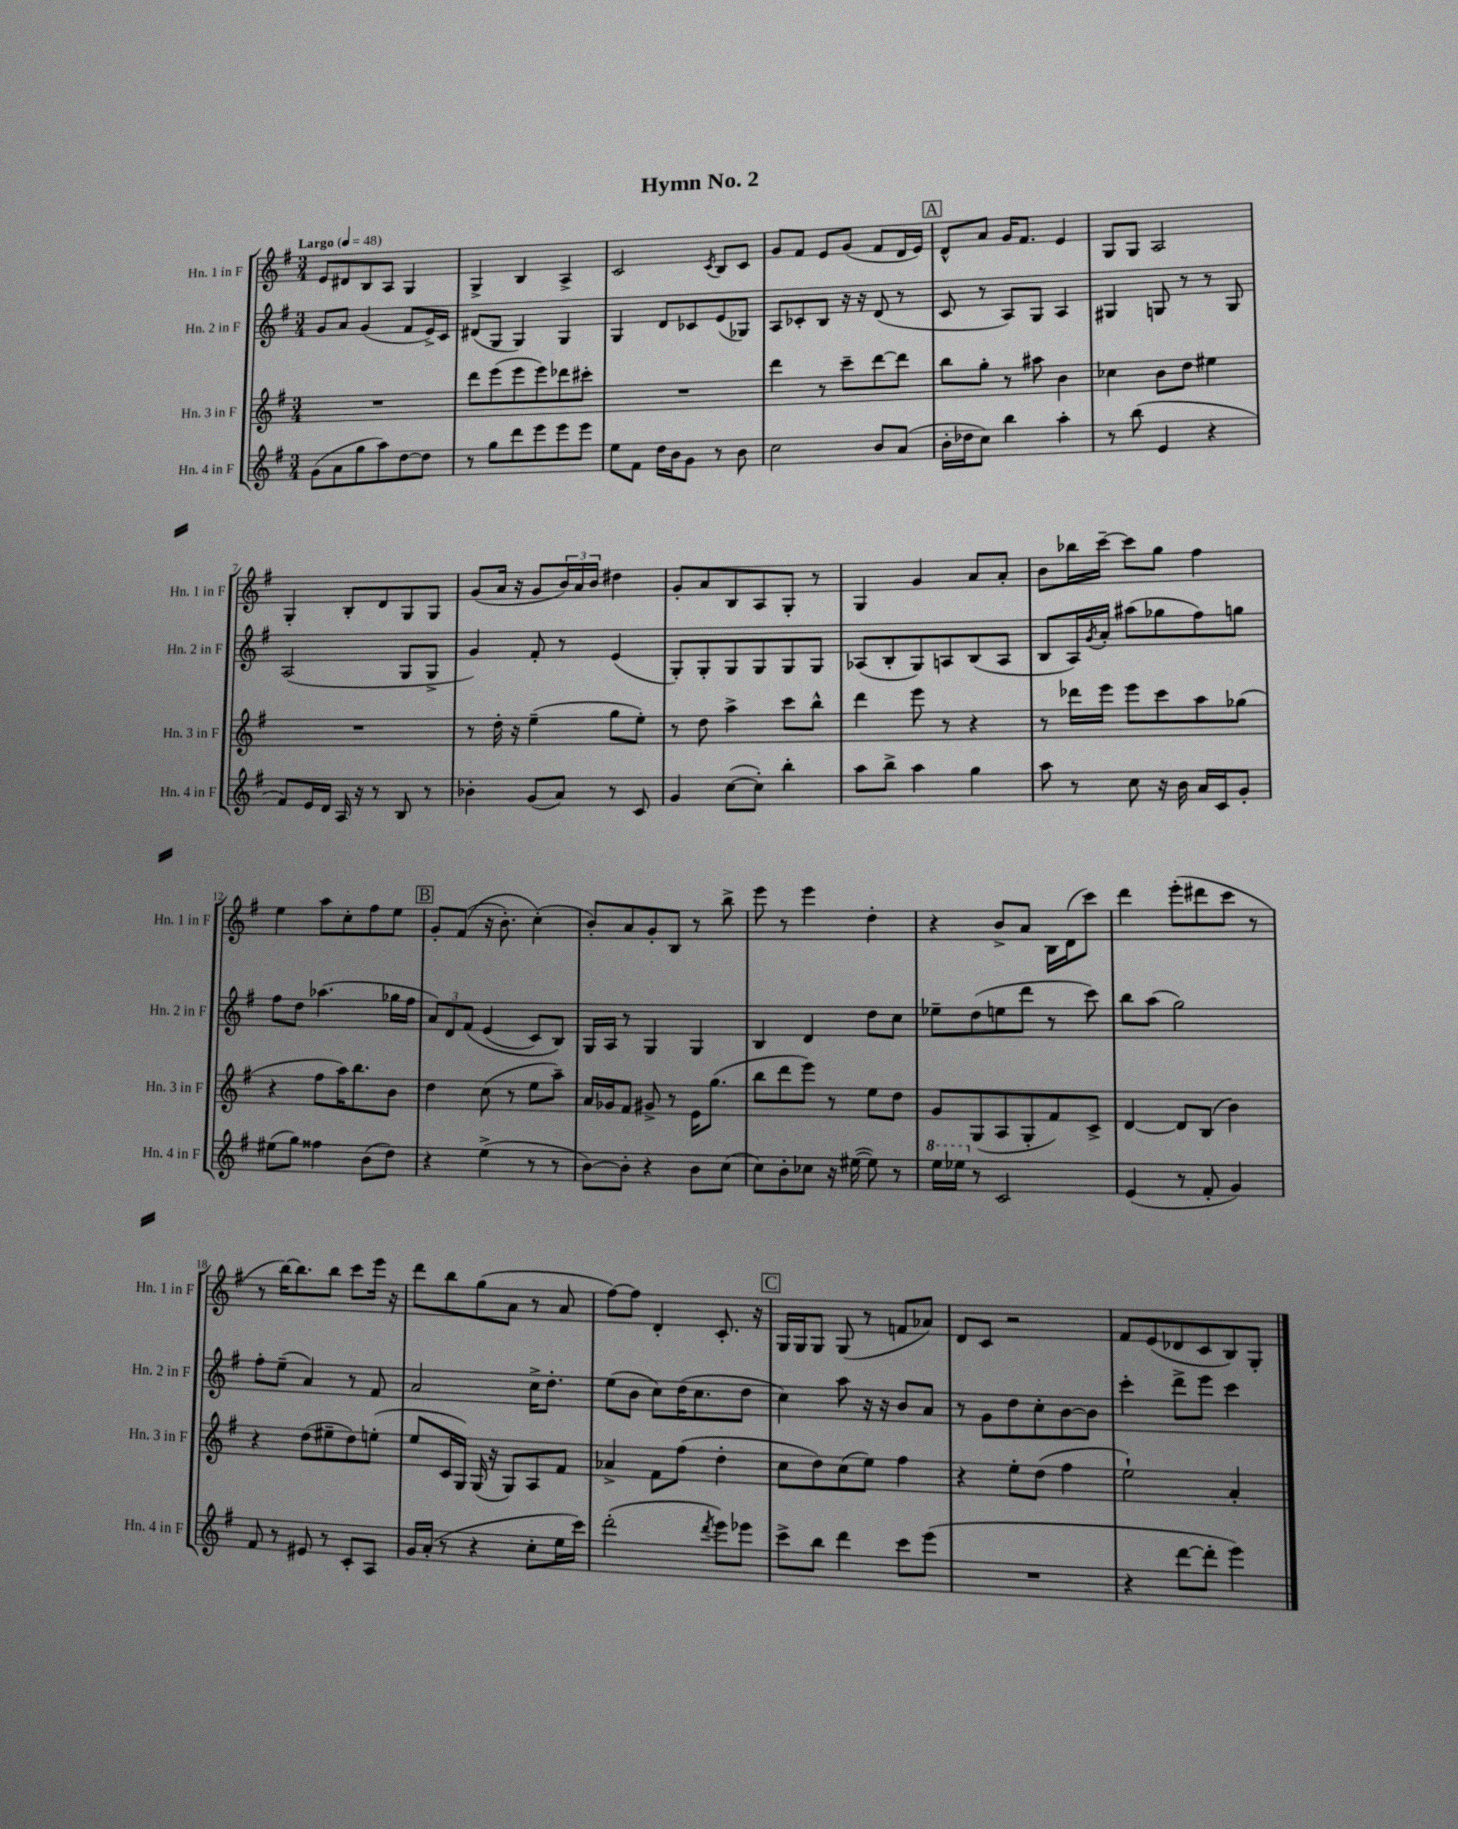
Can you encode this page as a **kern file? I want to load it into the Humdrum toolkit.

**kern	**kern	**kern	**kern
*staff4	*staff3	*staff2	*staff1
*clefG2	*clefG2	*clefG2	*clefG2
*k[f#]	*k[f#]	*k[f#]	*k[f#]
*M3/4	*M3/4	*M3/4	*M3/4
*MM48	*MM48	*MM48	*MM48
(8g	2.r	8g	8e
8a	.	8a	8d#
8gg	.	(4g	8B
8aa)	.	.	8A
[8dd	.	8f#	4G
8dd]	.	16e^)	.
.	.	16c	.
=	=	=	=
8r	8ddd	(8d#	4G^
8gg	(8eee	8G	.
8ddd	8eee	4G)	4B
8eee	8eee)	.	.
8eee	8ddd-	4G	4A^
8eee	8ccc#'	.	.
=	=	=	=
8ee	2.r	4G	2c
8f#	.	.	.
16dd	.	8d	.
16b	.	.	.
8g	.	8c-	.
.	.	.	8qc
8r	.	(8e	8B
8b	.	8G-)	8c
=	=	=	=
2cc	4ddd	8A	8g
.	.	8c-'	8f#
.	8r	8B	8e
.	8ccc~	16r	(8g
.	.	16r	.
8b	[8ddd	(8d	8f#
(8a	8ddd]	8r	16d
.	.	.	16e)
=	=	=	=
16b'	8bb	8c	8d^^
16dd-	.	.	.
8cc)	8gg'	8r	8a
4bb	8r	8A)	16g
.	.	.	8.f#
.	8aa#	8G	.
4aa'	4b	4A	4e
=	=	=	=
8r	4cc-	4G#	8G
(8bb	.	.	8G
4e	8b	8G	2A
.	8dd	8r	.
4r	4ee#	8r	.
.	.	8G	.
=	=	=	=
8f#)	2.r	(2A	4G'
16e	.	.	.
16d	.	.	.
16A	.	.	8B'
16r	.	.	.
8r	.	.	8d
8B	.	8G	8G
8r	.	8G^	8G
=	=	=	=
4b-'	8r	4g)	(8g
.	16dd'	.	16a
.	16r	.	16r
(8g	(4ee~	8f#'	8g
8a)	.	8r	24b)
.	.	.	24a
.	.	.	24b
8r	8gg	(4e	4dd#
8c	8ee')	.	.
=	=	=	=
4g	8r	8G')	8g'
.	8dd	8G'	8a
([8cc	4aa^	8G	8B
8cc'])	.	8G	8A
4bb'	8ccc	8G	8G'
.	8bb^^	8G	8r
=	=	=	=
8aa	4ddd	(8A-	4G
8bb^	.	8B'	.
4aa	8eee	8G)	4g
.	8r	8A	.
4gg	4r	(8B	8a
.	.	8A	8a'
=	=	=	=
8aa	8r	8B	8b
8r	16ddd-	16A)	16bb-
.	.	8qg	.
.	16eee	16a'	[16ccc~
8cc	8eee	(8aa#	8ccc]
16r	8ccc	8gg-	8gg
16b	.	.	.
16a	8aa	8ff#)	4ff#
16c	.	.	.
8g'	(8gg-	8gg	.
=	=	=	=
(8ee#	4r	8ff#	4ee
8gg)	.	8dd	.
4ff##	8ff#	(4.aa-	8aa
.	16aa)	.	8cc'
.	8.bb	.	.
(8b	.	.	8ff#
8dd)	8b	16gg-	8ee
.	.	16ff#	.
=	=	=	=
4r	4dd	12a)	8g'
.	.	12d	.
.	.	.	&((8f#
.	.	&(12f#	.
(4ee^	(8cc	(4e	16r
.	.	.	8.b')
.	8r	.	.
8r	8ee	8c)	(4cc'&)
8r	8aa~)	8B&)	.
=	=	=	=
[8b)	16a	16G	8b')
.	16g-	16A	.
8b']	8f#	8r	8a
4r	8g#^	4G	8g'
.	8r	.	8B
8b	16e	4G	8r
.	(8.gg	.	.
(8cc	.	.	8bb^
=	=	=	=
8cc)	8bb	4B	8eee
8b'	8ddd	.	8r
8cc-	8eee)	4d	4eee
16r	8r	.	.
([16ee#	.	.	.
8ee#])	8ee	8dd	4dd'
8r	8dd	8cc	.
=	=	=	=
16eee	8g	8ee-~	4r
16eee-	.	.	.
8r	(8G	(8dd	.
2c	8A	8ee	8b^
.	8G'	8ddd	8a
.	8f#)	8r	16B
.	.	.	(16d
.	8c^	8ccc)	8ccc)
=	=	=	=
(4e	[4d	8bb	4ddd
.	.	(8aa	.
8r	8d]	2gg)	(8eee'
8f#'	(8B	.	8ddd#
4g)	4b)	.	8ccc
.	.	.	8r
=	=	=	=
8f#	4r	8ff#'	8r
8r	.	(8ee~	[16bb)
.	.	.	8.bb]
8e#	(8dd	4a)	.
8r	8ee#~	.	8bb
8c'	8dd)	8r	8ccc
8A	(8ee'	8f#	16eee
.	.	.	16r
=	=	=	=
16g	8ee	2a	8ddd
(16a'	.	.	.
8r	16c	.	8bb
.	16G)	.	.
4r	(16G	.	(8gg
.	16r	.	.
.	8G)	.	8a
8cc'	8A	16cc^	8r
.	.	8.dd'	.
16ee	8f#	.	8a
16ccc)	.	.	.
=	=	=	=
(2ddd'	4a-^	(8ee	[8ff#)
.	.	8b	8ff#]
.	8f#	8cc)	4d'
.	(8ff#	(16dd	.
.	.	8.cc	.
8qddd	.	.	.
8eee)	4dd'	.	8.c'
8eee-	.	8dd	.
.	.	.	16r
=	=	=	=
8ccc^	8cc	4cc)	16G
.	.	.	16G
8bb	8dd)	.	8G
4ddd	(8cc	8aa	(8G
.	8ee)	16r	8r
.	.	16r	.
8ccc	4ff#	8b	8f
(8eee	.	8a	8a-)
=	=	=	=
2.r	4r	8r	8d
.	.	8g	8c
.	8ee'	8dd	2r
.	(8dd	8cc'	.
.	4ff#	[8b	.
.	.	8b]	.
=	=	=	=
4r	2ee`)	4ccc'	8f#
.	.	.	(8e
[8ddd	.	8ddd^	8d-
8ddd']	.	8eee	8c
4eee)	4a'	4ccc	8B)
.	.	.	8G'
==	==	==	==
*-	*-	*-	*-
